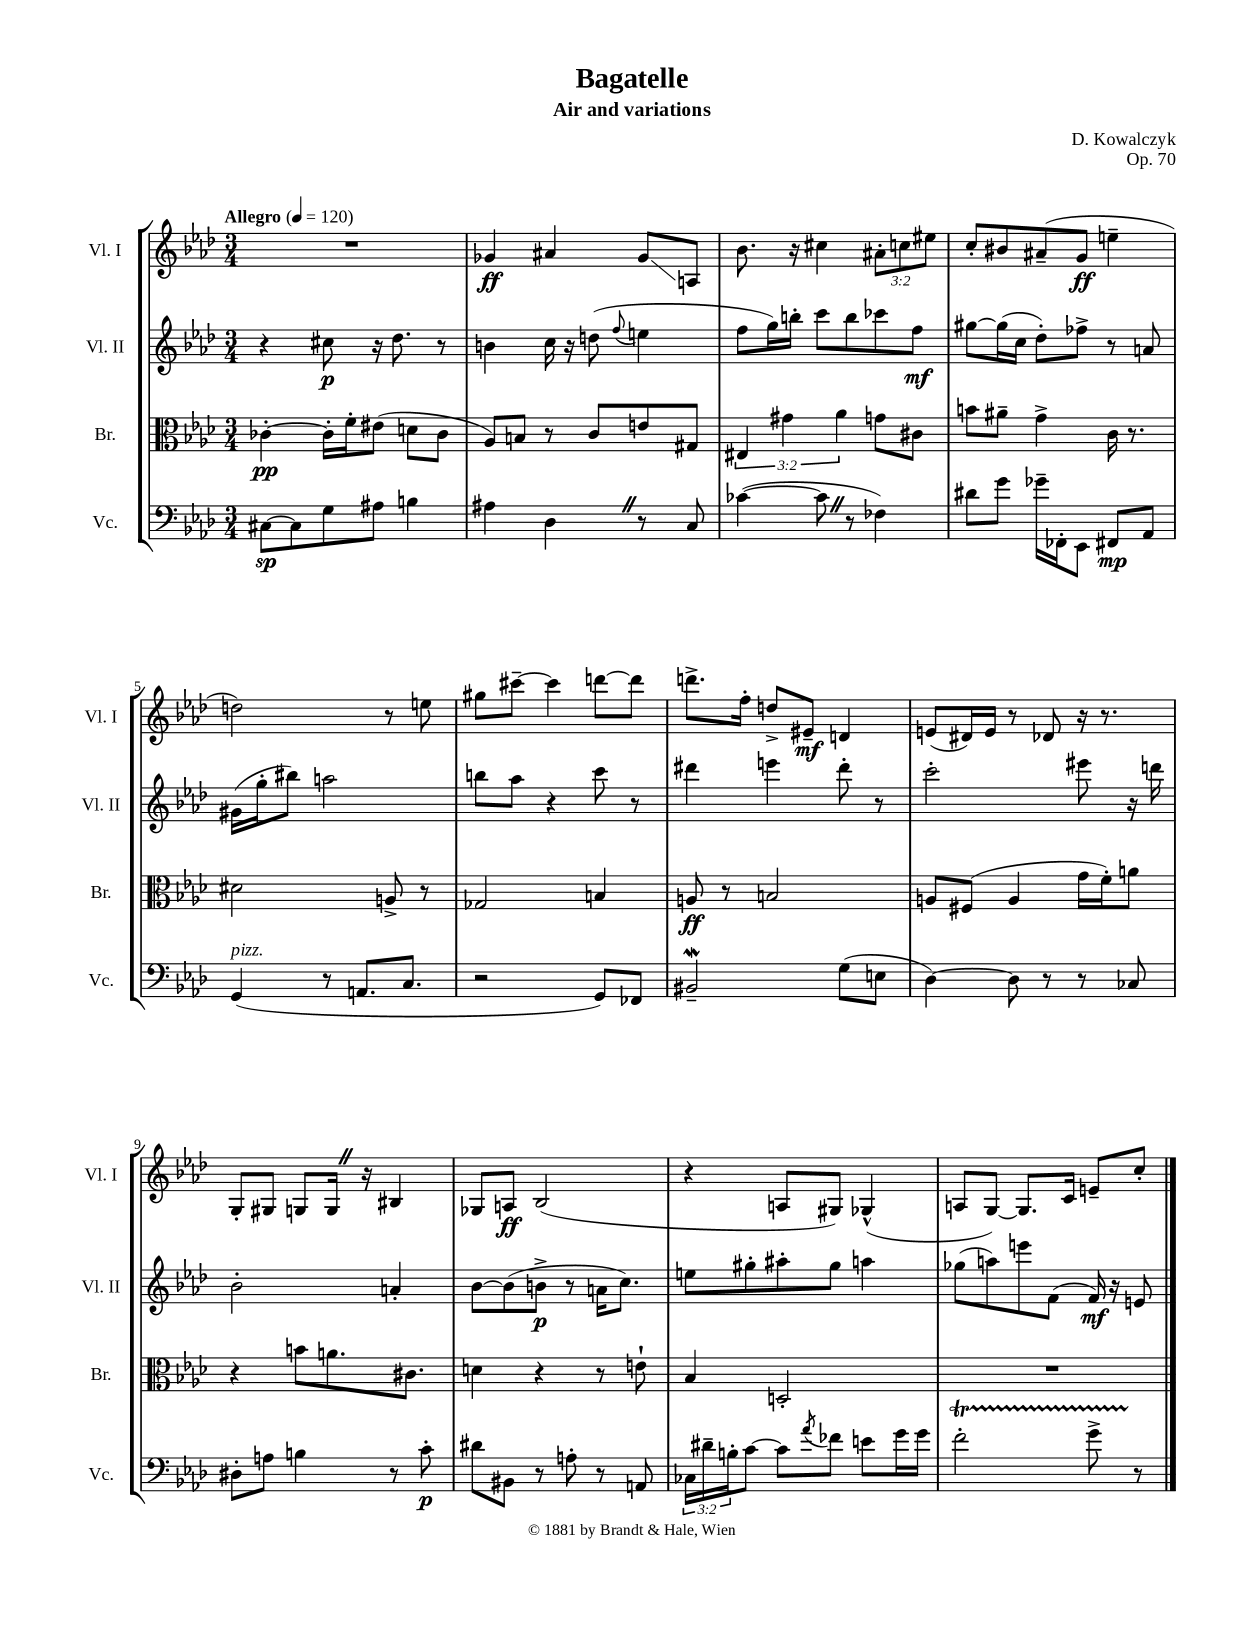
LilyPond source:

\header { title = "Bagatelle" composer = "D. Kowalczyk" subtitle = "Air and variations" opus = "Op. 70" }
<<
\new StaffGroup <<
\new Staff = "s0" \with { instrumentName = "Vl. I" shortInstrumentName = "Vl. I" } {
    \clef treble \key aes \major \numericTimeSignature \time 3/4 \override Staff.TupletNumber.text = #tuplet-number::calc-fraction-text \tempo "Allegro" 4 = 120
    R2. |
    ges'4\ff ais'4 ges'8\glissando a8 |
    bes'8. r16 cis''4 \tuplet 3/2 { ais'8-. c''8 eis''8 } |
    c''8-. bis'8 ais'8--( g'8\ff e''4-- |
    d''2) r8 e''8 |
    gis''8 cis'''8~-- cis'''4 d'''8~ d'''8 |
    d'''8.-> f''16-. d''8-> eis'8--\mf d'4 |
    e'8( dis'16) e'16 r8 des'8 r16 r8. |
    g8-. gis8 g8 g16 \once \override BreathingSign.text = \markup { \musicglyph "scripts.caesura.straight" } \breathe r16 bis4 |
    ges8 a8\ff bes2( |
    r4 a8 gis8) ges4-^( |
    a8 g8~) g8. c'16 e'8-- c''8-. \bar "|." |
}
\new Staff = "s1" \with { instrumentName = "Vl. II" shortInstrumentName = "Vl. II" } {
    \clef treble \key aes \major \numericTimeSignature \time 3/4
    r4 cis''8\p r16 des''8. r8 |
    b'4 c''16 r16 d''8( \appoggiatura { f''8 } e''4 |
    f''8 g''16) b''16-. c'''8 b''8 ces'''8 f''8\mf |
    gis''8~ gis''16( c''16 des''8-.) fes''8-> r8 a'8 |
    gis'16( g''16-. bis''8) a''2 |
    b''8 aes''8 r4 c'''8 r8 |
    dis'''4 e'''4 dis'''8-. r8 |
    c'''2-. eis'''8 r16 d'''16 |
    bes'2-. a'4-. |
    bes'8~ bes'8( b'8->\p r8 a'16 c''8.) |
    e''8 gis''8-. ais''8-. gis''8 a''4 |
    ges''8( a''8) e'''8 f'8( f'16\mf) r16 e'8 \bar "|." |
}
\new Staff = "s2" \with { instrumentName = "Br." shortInstrumentName = "Br." } {
    \clef alto \key aes \major \numericTimeSignature \time 3/4 \override Staff.TupletNumber.text = #tuplet-number::calc-fraction-text
    ces'4~-.\pp ces'16-. f'16-. eis'8( d'8 ces'8 |
    aes8) b8 r8 c'8 e'8 gis8 |
    \tuplet 3/2 { eis4 gis'4 aes'4 } g'8 cis'8 |
    b'8 ais'8-- g'4-> c'16 r8. |
    dis'2 a8-> r8 |
    ges2 b4 |
    a8\ff r8 b2 |
    a8 fis8( a4 g'16 f'16-.) a'8 |
    r4 b'8 a'8. cis'8. |
    d'4 r4 r8 e'8-! |
    bes4 d2-. |
    R2. \bar "|." |
}
\new Staff = "s3" \with { instrumentName = "Vc." shortInstrumentName = "Vc." } {
    \clef bass \key aes \major \numericTimeSignature \time 3/4 \override Staff.TupletNumber.text = #tuplet-number::calc-fraction-text
    cis8~\sp cis8 g8 ais8 b4 |
    ais4 des4 \once \override BreathingSign.text = \markup { \musicglyph "scripts.caesura.straight" } \breathe r8 c8 |
    ces'4~( ces'8 \once \override BreathingSign.text = \markup { \musicglyph "scripts.caesura.straight" } \breathe r8 fes4) |
    dis'8 g'8 ges'16-- fes,16-. ees,8 fis,8\mp aes,8 |
    g,4^\markup { \italic "pizz." }( r8 a,8. c8. |
    r2 g,8) fes,8 |
    bis,2--\mordent g8( e8 |
    des4~) des8 r8 r8 ces8 |
    dis8-. a8 b4 r8 c'8-.\p |
    dis'8 bis,8 r8 a8-. r8 a,8 |
    \tuplet 3/2 { ces16 dis'16-- b16-. } c'8~ c'8 \acciaccatura { aes'8 } fes'8 e'8 g'16 g'16 |
    f'2-.\startTrillSpan g'8-> r8\stopTrillSpan \bar "|." |
}
>>
>>
